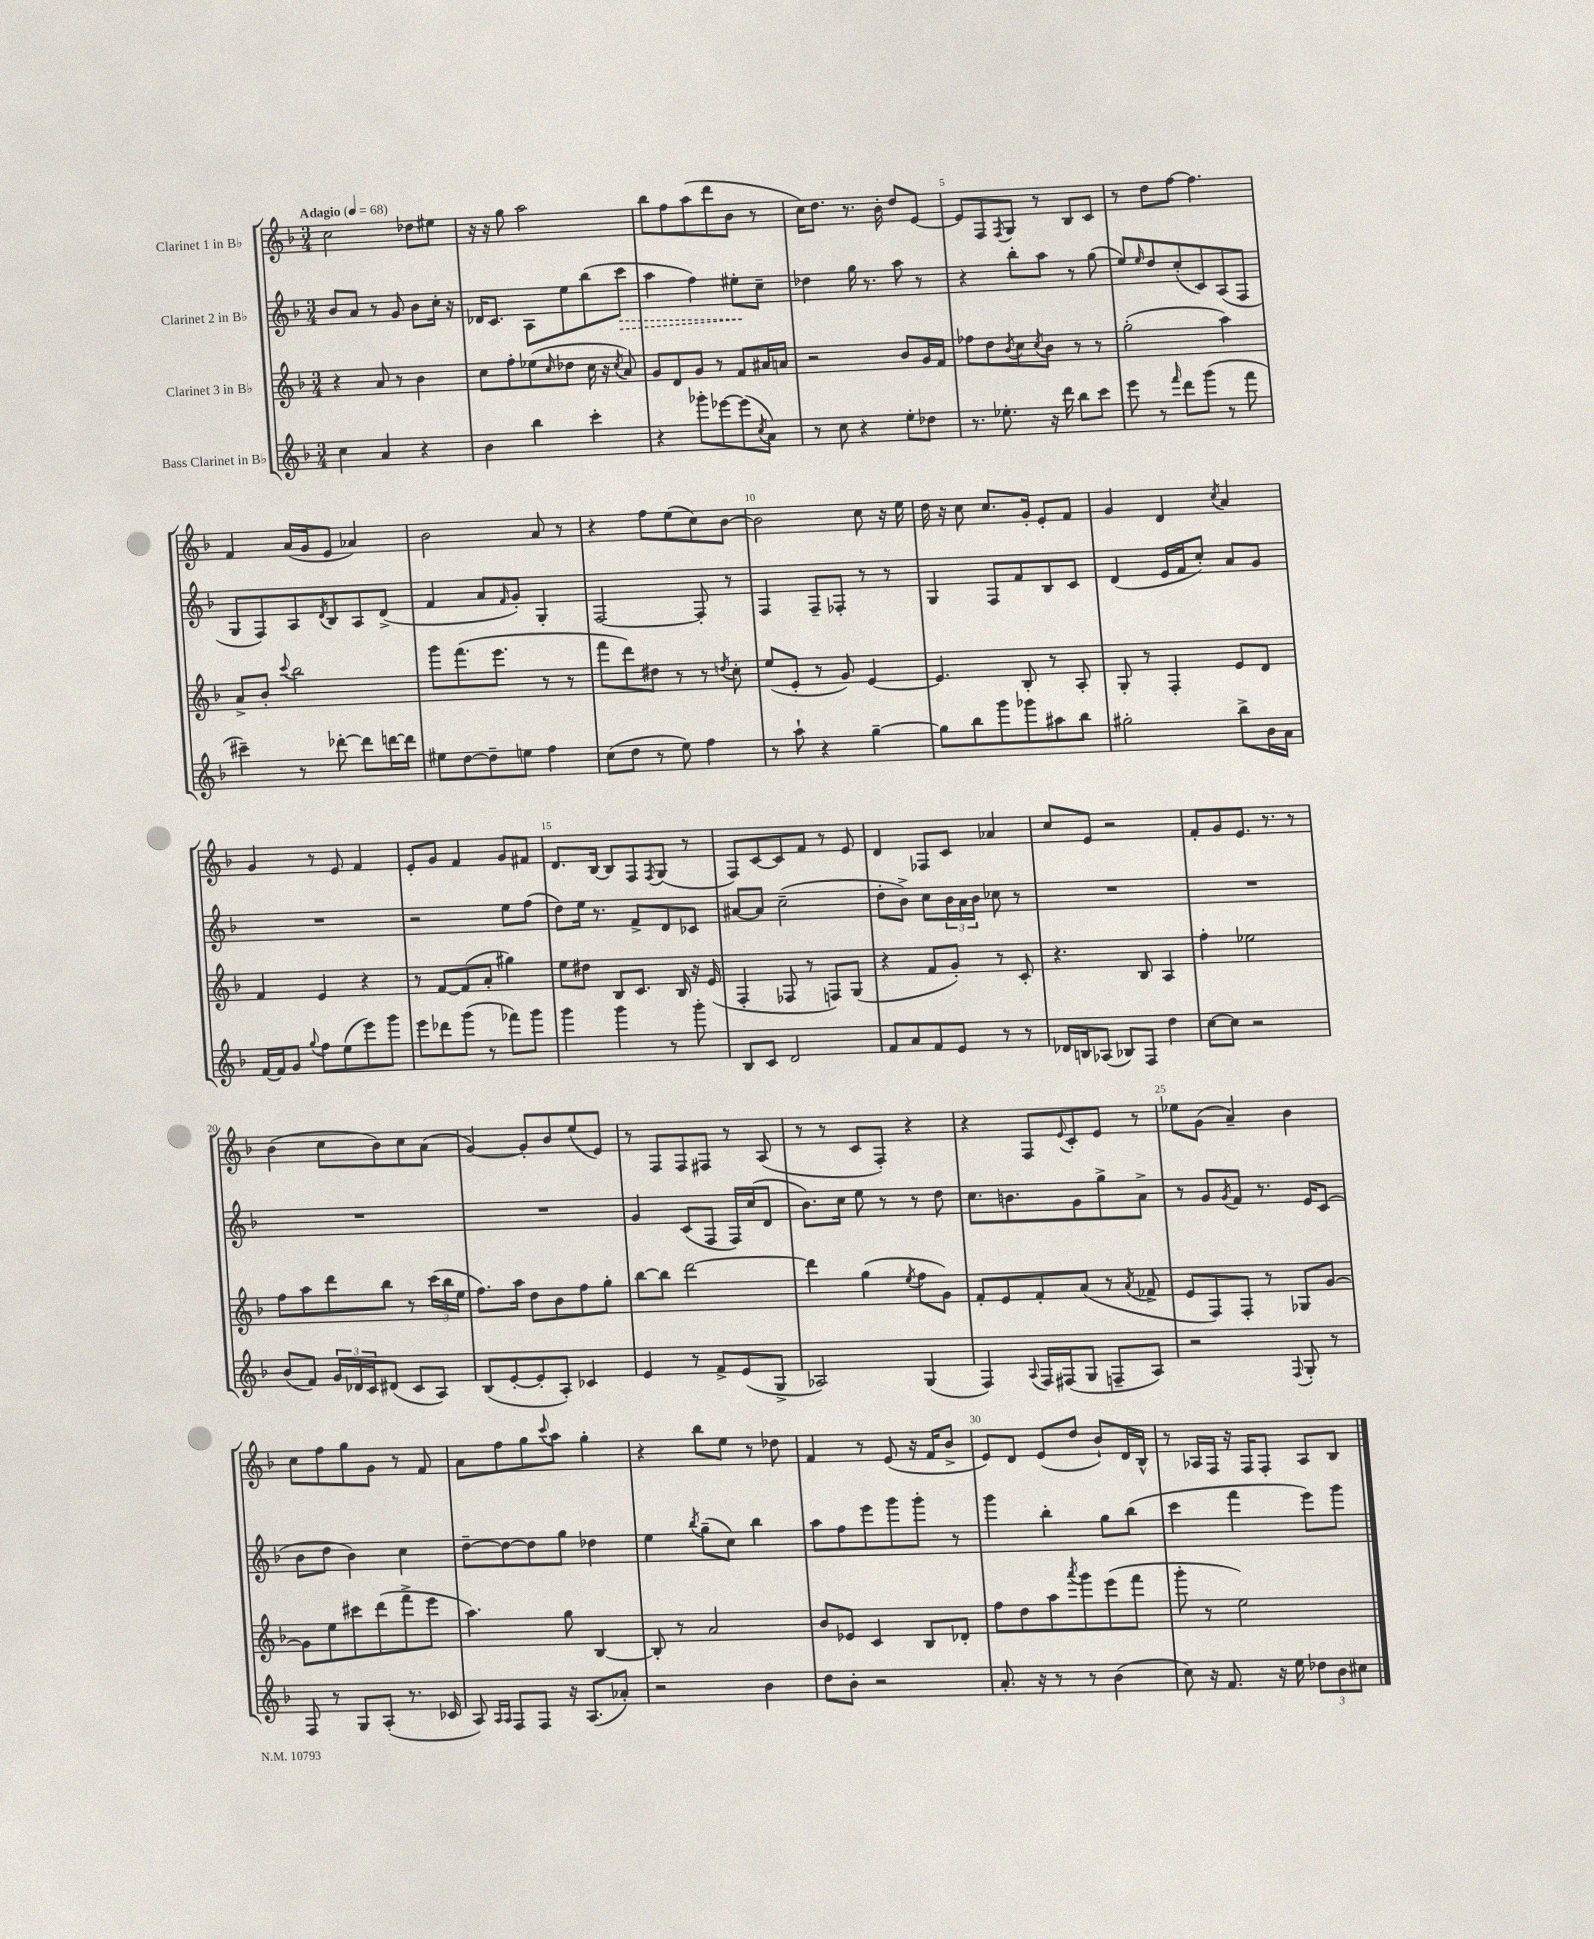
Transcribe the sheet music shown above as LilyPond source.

<<
\new StaffGroup <<
\new Staff = "s0" \with { instrumentName = "Clarinet 1 in Bb" } {
    \clef treble \key f \major \numericTimeSignature \time 3/4 \tempo "Adagio" 4 = 68
    c''2 des''8 eis''8 |
    r16 r16 g''8 a''2 |
    bes''8 f''8 a''8( d'''8 bes'8 r8 |
    c''16) d''8. r8. bes'16-. d''8 e'8~ |
    e'8 f8 \acciaccatura { f8 } g8 r8 bes8 c'8 |
    r8 d''8 f''8~ f''4. |
    f'4 a'16( g'16 e'8 aes'4) |
    bes'2 a'8 r8 |
    r4 f''8 e''8( c''8) bes'8~ |
    bes'2 c''8 r16 e''16 |
    d''16 r16 c''8 c''8. g'16-. e'8-. f'8 |
    g'4 d'4 \acciaccatura { c''8 } a'4 |
    g'4 r8 e'8 f'4 |
    e'8-. g'8 f'4 g'8 fis'8 |
    d'8. bes16~ bes8 f8 \acciaccatura { f8 } g8( r8 |
    f8) c'8~ c'8 f'8 r8 e'8 |
    d'4 fes8 c'8 aes'4 |
    c''8 e'8 r2 |
    f'8-. g'8 e'8. r8. r8 |
    bes'4( c''8 bes'8) c''8 a'8( |
    g'4~) g'8-. bes'8 e''8( e'8) |
    r8 f8 f8 fis8 r8 a8( |
    r8 r8 c'8 f8-.) r4 |
    r4 f8 \appoggiatura { e'8 } c'8-. e'8 r8 |
    ees''8 g'8( a'4--) bes'4 |
    c''8 f''8 g''8 g'8 r8 f'8 |
    a'8 f''8 g''8 \appoggiatura { c'''8 } a''8 g''4-. |
    r4 bes''8 e''8 r8 des''8 |
    f'4 r8 e'8( r16 f'16 bes'8-> |
    e'8) d'8 e'8( d''8 bes'8-!) d'16 bes16-^ |
    r8 aes16 f16 r16 f16 f8-. aes8 bes8 \bar "|." |
}
\new Staff = "s1" \with { instrumentName = "Clarinet 2 in Bb" } {
    \clef treble \key f \major \numericTimeSignature \time 3/4
    bes'8 a'8 r8 g'8 bes'8 c''16-. r16 |
    des'16 c'8. a8 e''8 bes''8( \once \override Hairpin.style = #'dashed-line c'''8\> |
    a''4 f''4) eis''8-.\! c''8-- |
    des''4 g''16 r8. a''8 r8 |
    r4 bes''8-. a''8 r8 g''8( |
    e''8) \grace { e''16 } d''8 c''8-.( c'8) a8( f8 |
    g8 f8) a8 \acciaccatura { d'8 } bes8 a8 d'8->( |
    f'4 a'8 \grace { f'16 } g'8-.) g4-. |
    f2~ f8-. r8 |
    f4 f8-- fes8-. r8 r8 |
    g4 f8 f'8 bes8 c'8 |
    d'4( e'16 f'16 c''8-.) a'8 g'8 |
    R2. |
    r2 e''8 f''8( |
    d''8) e''16 r8. f'8-> d'8 ces'8 |
    ais'8~ ais'8 c''2--( |
    d''8-. bes'8->) c''8 \tuplet 3/2 { bes'16 a'16 bes'16 } ces''8 r8 |
    R2. |
    R2. |
    R2. |
    R2. |
    g'4 c'8( f8 f16) c''16( d'8 |
    bes'8.) c''16 e''8 r8 r8 d''8 |
    c''8. b'8. g'8 g''8-> a'8-> |
    r8 g'8 \acciaccatura { g'8 } f'8 r8. e'16 c'8( |
    bes'8 d''8 bes'4) c''4 |
    d''8~-- d''8~ d''8 g''8 des''4 |
    e''4 \acciaccatura { bes''8 } g''8--( c''8) bes''4 |
    a''8 f''8 e'''8 g'''8 g'''8-. r8 |
    g'''4 bes''4-. g''8 bes''8( |
    c'''4 f'''4 e'''8) g'''8 \bar "|." |
}
\new Staff = "s2" \with { instrumentName = "Clarinet 3 in Bb" } {
    \clef treble \key f \major \numericTimeSignature \time 3/4
    r4 a'8 r8 bes'4 |
    c''8 f''8-. ees''8( \grace { c''16 } des''8 c''16 r16 \acciaccatura { c''8 } a'8) |
    g'8 d'8 g'8 r8 f'8 ais'16 a'16 |
    r2 bes'8 g'16 f'16 |
    fes''8 d''8 \acciaccatura { bes'8 } c''8 \acciaccatura { c''8 } bes'8 r8 r8 |
    g''2-.( a''4) |
    a'8-> bes'8-. \appoggiatura { c'''8 } bes''2 |
    g'''8 f'''8.( e'''8. r8 r8 |
    f'''8 d'''8) dis''8 r8 r8 \acciaccatura { d''8 } c''8-. |
    e''8( e'8-. r8 g'8) e'4~ |
    e'4. bes8-. r8 a8-. |
    g8-. r8 f4-. e'8 d'8 |
    f'4 e'4 r4 |
    r8 f'8~ f'8( a'8-. gis''4) |
    e''8 dis''8 bes8 c'8. bes16 r16 e'16( |
    f4-. fes8 r8 f8) g8( |
    r4 f'8 g'8-.) r8 c'8-. |
    r4. bes8 a4 |
    f''4-. ees''2 |
    f''8 a''8 d'''8 bes''8 r8 \tuplet 3/2 { c'''16( bes''16 e''16 } |
    f''8.) a''16 d''8 bes'8 f''8 g''8-. |
    bes''8~ bes''8 d'''2~ |
    d'''4 g''4( \acciaccatura { e''8 } f''8 g'8) |
    f'8-. e'8 f'8-. a'8( r8 \acciaccatura { a'8 } fes'8-> |
    e'8 f8) f8-. r8 ges8 g'8~ |
    g'8 e''8 cis'''8 d'''8( f'''8-> e'''8 |
    a''4.) g''8 bes4~ |
    bes8-. r8 a'2 |
    bes'8 ees'8 c'4 bes8 des'8-. |
    f''8 d''8 a''8 \acciaccatura { a'''8 } g'''8 e'''8( f'''8 |
    g'''8-. r8 e''2) \bar "|." |
}
\new Staff = "s3" \with { instrumentName = "Bass Clarinet in Bb" } {
    \clef treble \key f \major \numericTimeSignature \time 3/4
    c''4 a'4 r4 |
    bes'4 bes''4 c'''4-. |
    r4 ges'''8-. ees'''8~ ees'''8( \acciaccatura { c''8 } a'8) |
    r8 c''8 r4 e''8-. des''8 |
    r8. ees''8.-. r16 d'''16 bes''8 c'''8 |
    e'''8 r8 \grace { f'''16 } d'''8 g'''8( r8 f'''8 |
    cis'''4--) r8 des'''8~-. des'''8 d'''16~ d'''16 |
    eis''8 d''8~ d''8-- e''8 f''4 |
    c''8( d''8 r8 e''8) f''4 |
    r8 a''8-! r4 g''4~-- |
    g''8 bes''8 g'''8 ges'''8 ais''8 bes''8 |
    gis''2-. bes''8-> bes'16 a'16 |
    f'16~ f'16 g'8 \appoggiatura { g''8 } f''8 e''8( e'''8) g'''8 |
    e'''8 des'''8 g'''8( r8 fes'''8) g'''8 |
    g'''4 g'''4 r8 g'''8-. |
    bes8 c'8 d'2 |
    f'8 a'8 f'8 e'8 r8 r8 |
    des'16 b16 aes8( bes8) f8 d''4 |
    c''8~ c''8 r2 |
    bes'8( f'8) \tuplet 3/2 { g'16 des'16 c'16 } dis'8( c'8 a8) |
    bes8( e'8~-. e'8-. a8-.) ces'4 |
    e'4 r8 f'8-> e'8( g8-> |
    aes2) g4( |
    f4) \appoggiatura { a8 } f16 fis16( g8 f8-- a8) |
    r2 \appoggiatura { f8 } g8-. r8 |
    f8 r8 g8 a8-.( r8. ces'16 |
    a8) \grace { a16 a16 } f8 f8 r16 a8.( aes'8-.) |
    r2 bes'4 |
    d''8 bes'8-. r2 |
    a'8.-. r16 r8 r8 bes'4( |
    c''8) r16 f'8. r16 e''16 \tuplet 3/2 { des''8 bes'8 cis''8 } \bar "|." |
}
>>
>>
\layout { \context { \Score \override BarNumber.break-visibility = ##(#f #t #t) barNumberVisibility = #(every-nth-bar-number-visible 5) } }
